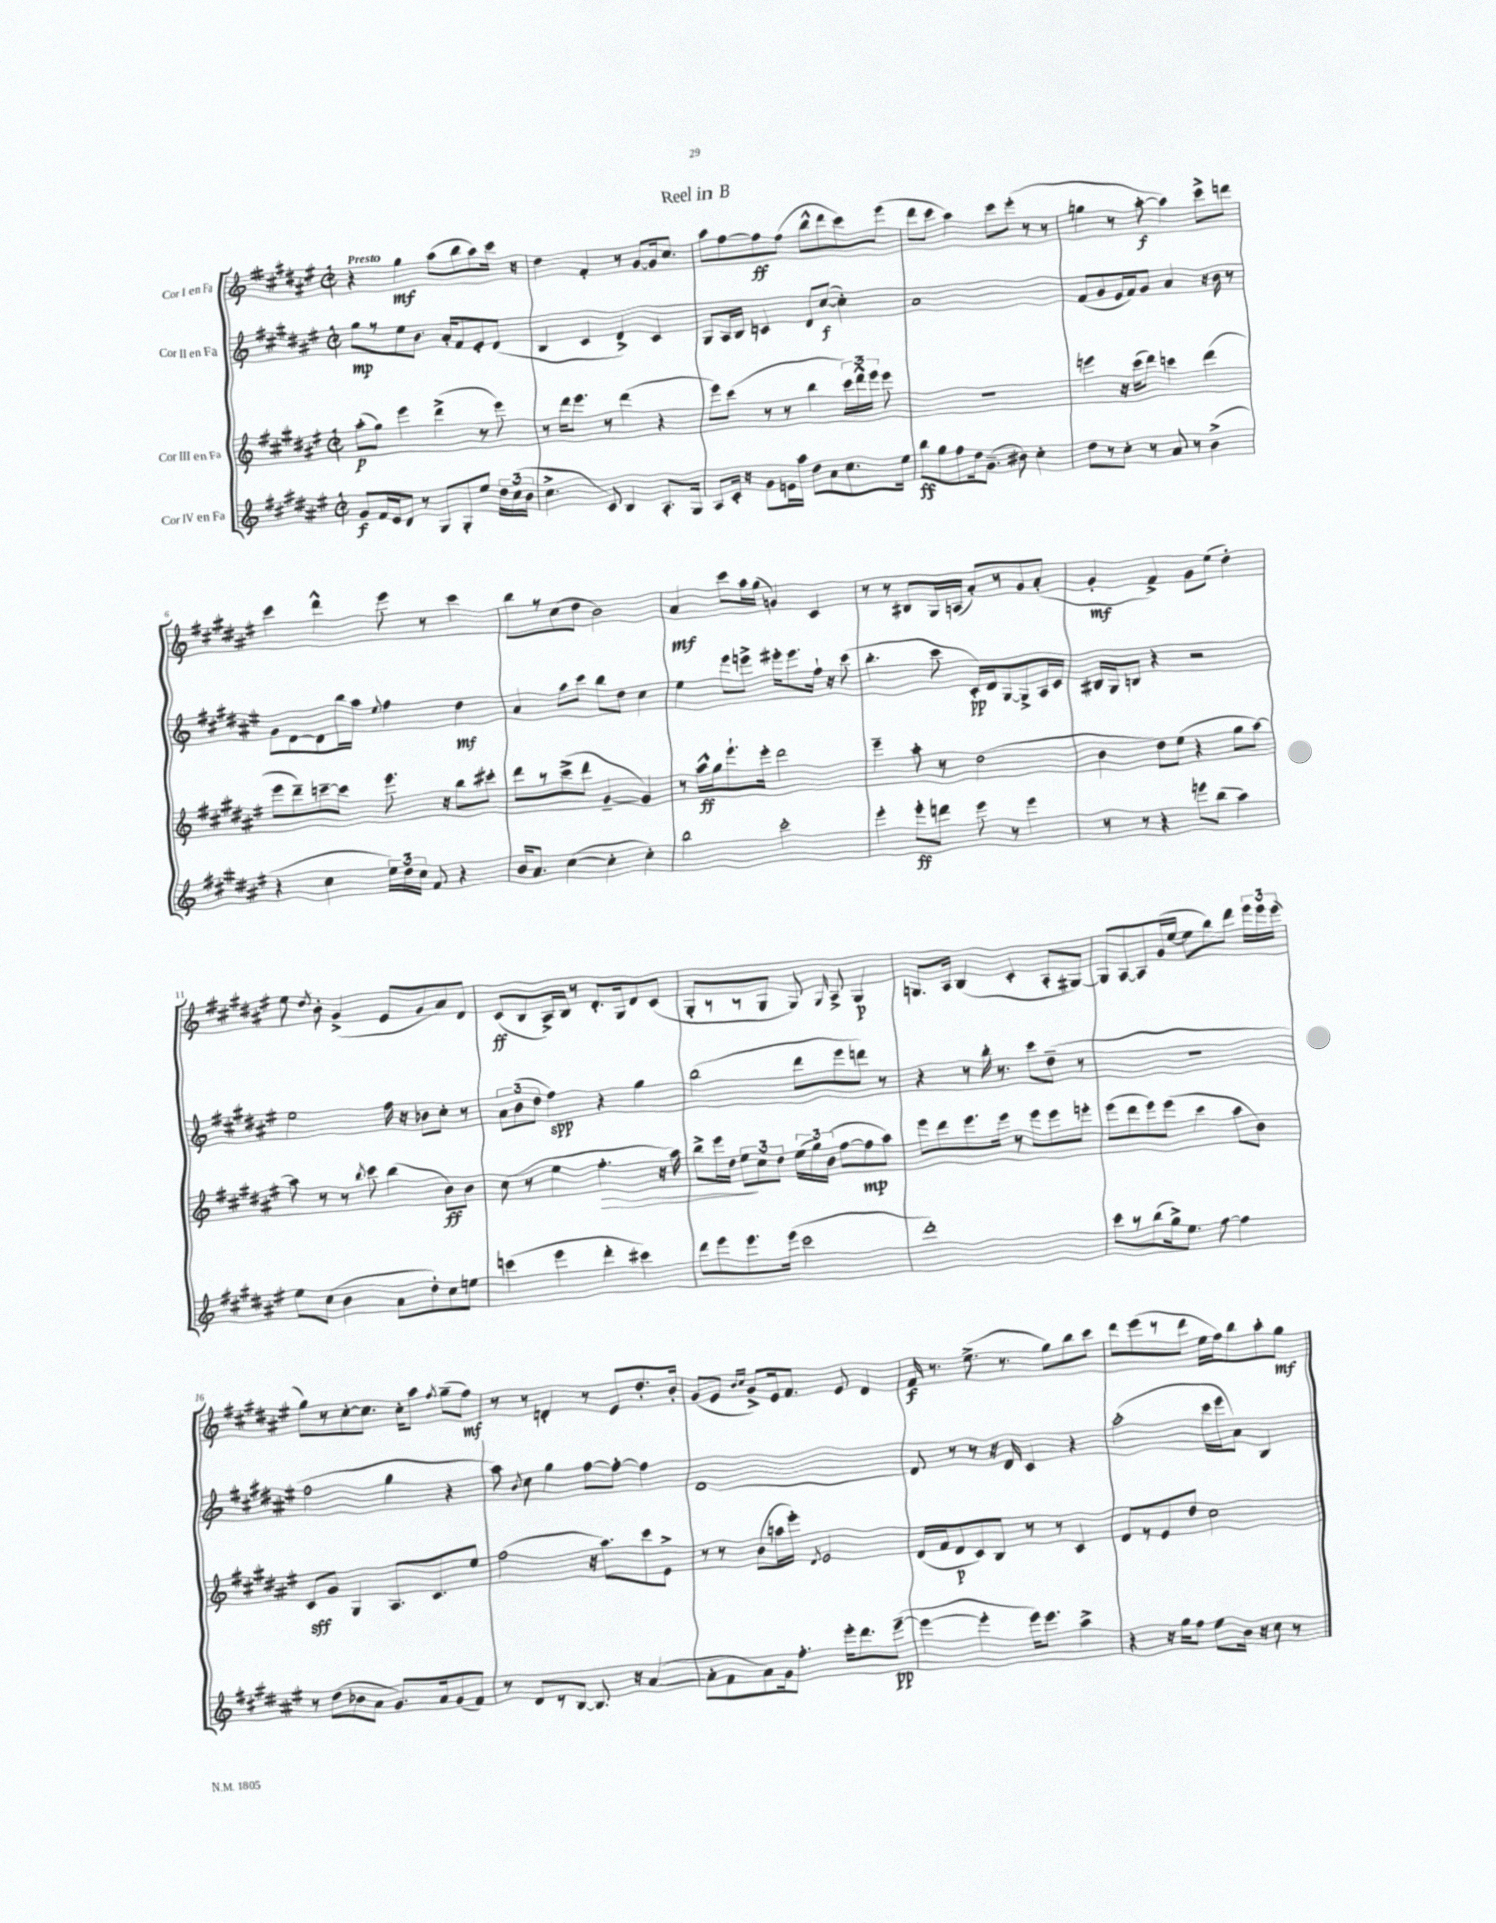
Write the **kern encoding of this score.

**kern	**dynam	**kern	**dynam	**kern	**dynam	**kern	**dynam
*part4	*part4	*part3	*part3	*part2	*part2	*part1	*part1
*staff4	*staff4	*staff3	*staff3	*staff2	*staff2	*staff1	*staff1
*I"Cor IV en Fa	*	*I"Cor III en Fa	*	*I"Cor II en Fa	*	*I"Cor I en Fa	*
*clefG2	*	*clefG2	*	*clefG2	*	*clefG2	*
*k[f#c#g#d#a#e#]	*	*k[f#c#g#d#a#e#]	*	*k[f#c#g#d#a#e#]	*	*k[f#c#g#d#a#e#]	*
*M2/2	*	*M2/2	*	*M2/2	*	*M2/2	*
*met(c|)	*	*met(c|)	*	*met(c|)	*	*met(c|)	*
=1	=1	=1	=1	=1	=1	=1	=1
!	!	!	!	!	!	!LO:TX:a:B:t=Presto	!
8g#/L	f	(8aa#'\L	p	8gg#\L	mp	4r	.
16f#/L	.	8gg#\J)	.	8r	.	.	.
16e#/J	.	.	.	.	.	.	.
8d#/J	.	4eee#\	.	8ee#\	.	4gg#\	mf
8r	.	.	.	8.b\J	.	.	.
8G#/L	.	(4ddd#^\	.	.	.	(8aa#\L	.
.	.	.	.	16a#'/KL	.	.	.
8G#'/	.	.	.	8f#/	.	8bb\	.
8ee#/J	.	8r	.	8e#'/	.	8aa#\)	.
24dd#\LL	.	8eee#\)	.	(8d#/J	.	16ccc#\Jk	.
(24cc#\	.	.	.	.	.	.	.
.	.	.	.	.	.	16r	.
24b\JJ	.	.	.	.	.	.	.
=2	=2	=2	=2	=2	=2	=2	=2
4.cc#^\	.	8r	.	4B/	.	4dd#\	.
.	.	16ddd#\KL	.	.	.	.	.
.	.	8.eee#\J	.	.	.	.	.
.	.	.	.	4c#/	.	4f#'/	.
8c#/)	.	8r	.	.	.	.	.
4B/	.	(4ddd#\	.	4d#^/)	.	8r	.
.	.	.	.	.	.	[8g#/L	.
8.A#'/L	.	4r	.	4c#/	.	16g#/k]	.
.	.	.	.	.	.	8.cc#/J	.
16G#/Jk	.	.	.	.	.	.	.
=3	=3	=3	=3	=3	=3	=3	=3
8A#/L	.	8eee#\L)	.	8G#/L	.	8aa#\L	.
16c#'/Jk	.	(8ccc#\J	.	16A#/L	.	[8ff#\	.
16r	.	.	.	16B/JJ	.	.	.
8g#\L	.	8r	.	4cn/	.	8ff#\]	ff
16en\L	.	8r	.	.	.	(8ff#\J	.
16aa#\JJ	.	.	.	.	.	.	.
8dd#\L	.	4bb\	.	8d#/L	.	8bb^^\L	.
8a#\	.	.	.	([8cc#/J	f	8ddd#\	.
8.cc#\	.	24ccc#\LL)	.	4cc#'\])	.	8ccc#\)	.
.	.	24ddd#^^\	.	.	.	.	.
.	.	24eee#\JJ	.	.	.	.	.
.	.	8eee#\	.	.	.	(8eee#\J	.
16ee#\Jk	.	.	.	.	.	.	.
=4	=4	=4	=4	=4	=4	=4	=4
8bb\L	ff	1r	.	1a#	.	8ddd#\L	.
8gg#\	.	.	.	.	.	8ccc#\J	.
8ff#\	.	.	.	.	.	4aa#\)	.
16dd#\k	.	.	.	.	.	.	.
(8.g#~\J	.	.	.	.	.	.	.
.	.	.	.	.	.	8ccc#\L	.
8b#X\)	.	.	.	.	.	(8eee#'\J	.
4cc#'\	.	.	.	.	.	8r	.
.	.	.	.	.	.	8r	.
=5	=5	=5	=5	=5	=5	=5	=5
8dd#\L	.	4eeen\	.	(8f#/L	.	4ggn\	.
8r	.	.	.	8g#/	.	.	.
8cc#'\J	.	16r	.	16e#/L	.	8r	.
.	.	(16ccc#\KL	.	16f#/J)	.	.	.
8r	.	8ddd#\J)	.	8g#/J	.	[8aa#'\	f
8a#/	.	4cccn\	.	4a#/	.	4aa#\])	.
8r	.	.	.	.	.	.	.
(4b^\	.	(4ddd#\	.	16r	.	8ccc#^\L	.
.	.	.	.	16b\	.	.	.
.	.	.	.	8r	.	8dddn\J	.
!!LO:LB:g=z
=6	=6	=6	=6	=6	=6	=6	=6
4r	.	8eee#\L	.	8g#\L	.	4ccc#\	.
.	.	8ddd#~\)	.	[8d#\	.	.	.
4cc#\	.	[8cccn~\	.	8d#\]	.	4ddd#^^\	.
.	.	8ccc\J]	.	16bb\L	.	.	.
.	.	.	.	16aa#\JJ	.	.	.
.	.	.	.	8qqee#/	.	.	.
24ee#\LL)	.	8.eee#\	.	4ff#\	.	8eee#\	.
24dd#\	.	.	.	.	.	.	.
24cc#\JJ	.	.	.	.	.	.	.
8f#/	.	.	.	.	.	8r	.
.	.	16r	.	.	.	.	.
4r	.	8bb\L	.	4dd#\	mf	4ccc#\	.
.	.	8ccc#X'\J	.	.	.	.	.
=7	=7	=7	=7	=7	=7	=7	=7
16b/KL	.	8ddd#\L	.	4a#/	.	8bb\L	.
8.a#/J	.	.	.	.	.	.	.
.	.	8r	.	.	.	8r	.
([4cc#\	.	(8ccc#^\	.	8aa#\L	.	(8cc#\	.
.	.	8ddd#\J	.	8ccc#\J	.	8dd#\J	.
4cc#'\]	.	[4g#~/	.	8bb\L	.	2b\)	.
.	.	.	.	8dd#\J	.	.	.
4cc#'\)	.	4g#/])	.	4cc#\	.	.	.
=8	=8	=8	=8	=8	=8	=8	=8
2bb\	.	8r	.	4ee#\	.	4a#/	mf
.	.	16aa#^^\LL	ff	.	.	.	.
.	.	16gg#\J	.	.	.	.	.
.	.	8.eee#`\	.	8eee#\L	.	8ccc#\L	.
.	.	.	.	8eeen^\J	.	16aa#\L	.
.	.	16eee#'\Jk	.	.	.	(16gg#\JJ	.
2ccc#'\	.	2ddd#\	.	16eee#X'\KL	.	4gn/)	.
.	.	.	.	8.eee#\	.	.	.
.	.	.	.	16ff#`\Jk	.	4c#/	.
.	.	.	.	16r	.	.	.
.	.	.	.	(8ccc#\	.	.	.
=9	=9	=9	=9	=9	=9	=9	=9
4eee#'\	.	4eee#~\	.	4.bb'\	.	8r	.
.	.	.	.	.	.	8r	.
8eee#'\L	ff	8aa#'\	.	.	.	8B#X/L	.
8dddn\J	.	8r	.	8ccc#\	.	16G#/L	.
.	.	.	.	.	.	(16An/JJ	.
8eee#\	.	(2dd#\	.	16c#'/LL)	pp	8a#'/L)	.
.	.	.	.	16d#/J	.	.	.
8r	.	.	.	[8G#/	.	8r	.
4eee#\	.	.	.	8G#^/]	.	8g#/	.
.	.	.	.	16A#/L	.	(8a#'/J	.
.	.	.	.	16c#/JJ	.	.	.
=10	=10	=10	=10	=10	=10	=10	=10
8r	.	4b\	.	16B#X/LL	.	4g#'/	mf
.	.	.	.	16G#/J	.	.	.
8r	.	.	.	8Bn/J	.	.	.
4r	.	8dd#\L)	.	4r	.	4f#^/)	.
.	.	(8ee#\J	.	.	.	.	.
8eeen\L	.	4r	.	2r	.	8g#\L	.
(8bb\J	.	.	.	.	.	(8ee#\J	.
4aa#\)	.	8gg#\L	.	.	.	4dd#'\)	.
.	.	[8aa#\J)	.	.	.	.	.
!!LO:LB:g=z
=11	=11	=11	=11	=11	=11	=11	=11
8ee#\L	.	8aa#\]	.	2ee#\	.	8ee#\	.
.	.	.	.	.	.	8qdd#/	.
(8cc#\J	.	8r	.	.	.	8b'\	.
4b\	.	8r	.	.	.	(4g#^/	.
.	.	8qbb/	.	.	.	.	.
.	.	8ccc#\	.	.	.	.	.
8a#\L	.	(4bb\	.	16ff#\	.	8e#/L	.
.	.	.	.	16r	.	.	.
8dd#'\)	.	.	.	8b-X\L	.	8g#/	.
8cc#\	.	8b\L)	ff	8cc#'\J	.	8a#/)	.
8een\J	.	8b\J	.	8r	.	8d#/J	.
=12	=12	=12	=12	=12	=12	=12	=12
(4cccn\	.	(8cc#\	.	12a#\L	.	(8c#/L	ff
.	.	.	.	(12b\	.	.	.
.	.	8r	.	.	.	8B/	.
.	.	.	.	12dd#\J	.	.	.
4eee#\	.	4ee#\	.	4ff#\)	spp	16A#^/L)	.
.	.	.	.	.	.	16B/JJ	.
.	.	.	.	.	.	8r	.
!	!	!	!LO:HP:b	!	!	!	!
4ddd#'\	.	4.ff#'\	>	4r	.	8.d#'/L	.
.	.	.	.	.	.	16G#/k	.
4ccc#X\)	.	.	.	4gg#\	.	8d#/	.
.	.	16r	.	.	.	(8c#/J	.
.	.	16aa#\)	.	.	.	.	.
=13	=13	=13	=13	=13	=13	=13	=13
8ddd#\L	.	8bb^\L	.	(2bb\	.	8G#'/L	.
8eee#\	.	16eee#\L	.	.	.	8r	.
.	.	16dd#\JJ	.	.	.	.	.
8.eee#\	.	12ee#\L	.	.	.	8r	.
.	.	12cc#\	]	.	.	.	.
.	.	.	.	.	.	8G#/J	.
.	.	12dd#\J	.	.	.	.	.
(16eee#\Jk	.	.	.	.	.	.	.
2ccc#\	.	(24ee#\LL	.	8ddd#\L	.	8G#/)	.
.	.	24gg#\)	.	.	.	.	.
.	.	(24b\JJ	.	.	.	.	.
.	.	.	.	.	.	16qqG#/	.
.	.	[8ff#\L	.	8eee#\	.	8A#^/	.
.	.	8ff#\]	mp	8dddn\J)	.	4G#/	p
.	.	8aa#\J)	.	8r	.	.	.
=14	=14	=14	=14	=14	=14	=14	=14
1ddd#')	.	8eee#\L	.	4r	.	8.Gn/L	.
.	.	8ddd#\	.	.	.	.	.
.	.	.	.	.	.	16A#/Jk	.
.	.	8.eee#\	.	8r	.	(4B/	.
.	.	.	.	16bb'\	.	.	.
.	.	16eee#\Jk	.	8.r	.	.	.
.	.	8r	.	.	.	4c#'/	.
.	.	8eee#\L	.	8ccc#\L	.	.	.
.	.	8eee#\	.	(8dd#~\J	.	8A#'/L	.
.	.	8eeen'\J	.	8r	.	[8G#X/J)	.
=15	=15	=15	=15	=15	=15	=15	=15
8ccc#\L	.	(8eee#\L	.	1r	.	8G#/L]	.
8r	.	8ddd#\	.	.	.	[8A#/	.
(8bb\	.	8eee#\)	.	.	.	8A#/]	.
16gg#^\k)	.	(8eee#\J	.	.	.	(16g#/L	.
8.ee#\J	.	.	.	.	.	[16ee#/JJ	.
.	.	4ccc#\	.	.	.	8ee#\L]	.
[8ff#\	.	.	.	.	.	8bb\)	.
4ff#\]	.	8aa#\L	.	.	.	8ddd#\J	.
.	.	8b\J)	.	.	.	24eee#\LL	.
.	.	.	.	.	.	24eee#\	.
.	.	.	.	.	.	(24eee#\JJ	.
!!LO:LB:g=z
=16	=16	=16	=16	=16	=16	=16	=16
8r	.	8c#/L	sff	2ff#\	.	8gg#\L)	.
(8dd#\L	.	8g#/J	.	.	.	8r	.
8b-X\	.	4G#/	.	.	.	[8cc#'\	.
8a#\J	.	.	.	.	.	8.cc#\J]	.
8.g#/L)	.	8.A#/L	.	4gg#\	.	.	.
.	.	.	.	.	.	16cc#'\KL	.
.	.	.	.	.	.	8aa#\J	.
16a#/k	.	8.c#/	.	.	.	.	.
.	.	.	.	.	.	8qff#/	.
(8g#/	.	.	.	4r	.	(8gg#~\L	.
8f#/J)	.	8ee#/J	.	.	.	8ff#\J)	mf
=17	=17	=17	=17	=17	=17	=17	=17
8r	.	(2ff#\	.	8aa#\)	.	8r	.
.	.	.	.	8qb/	.	.	.
8d#/L	.	.	.	8cc#\	.	8r	.
8r	.	.	.	4gg#\	.	4dn'/	.
[8B/J	.	.	.	.	.	.	.
8.B/]	.	16r	.	[8ff#\L	.	8r	.
.	.	8.aa#\L)	.	.	.	.	.
.	.	.	.	8ff#'\J_	.	8e#/L	.
16r	.	.	.	.	.	.	.
([4a#/	.	8ccc#\	.	4ff#\]	.	8.dd#'/	.
.	.	8e#^\J	.	.	.	.	.
.	.	.	.	.	.	16b'/Jk	.
=18	=18	=18	=18	=18	=18	=18	=18
8a#'\L]	.	8r	.	[1d#	.	(8g#/L	.
8f#\	.	8r	.	.	.	8e#/J	.
.	.	.	.	.	.	16qqb/LL	.
.	.	.	.	.	.	16qqcc#/JJ	.
8a#\)	.	(8b\L	.	.	.	8g#^/L)	.
16g#\k	.	16aan\L	.	.	.	16e#/k	.
8.ff#'\J	.	16eee#'\JJ)	.	.	.	8.f#/J	.
.	.	8qd#/	.	.	.	.	.
.	.	2e#/	.	.	.	.	.
16eee#'\KL	.	.	.	.	.	8e#/	.
8.ddd#\	.	.	.	.	.	.	.
.	.	.	.	.	.	4d#/	.
([8eee#~\J	pp	.	.	.	.	.	.
=19	=19	=19	=19	=19	=19	=19	=19
4eee#\_	.	(16d#/LL	.	8d#/]	.	16f#/	f
.	.	16f#/J	.	.	.	8.r	.
.	.	8d#/	p	8r	.	.	.
4eee#'\]	.	8c#/)	.	8r	.	(8.ee#^\	.
.	.	8B/J	.	16r	.	.	.
.	.	.	.	16d#/	.	8.r	.
16eee#\KL)	.	8r	.	4c#/	.	.	.
8.eee#\J	.	.	.	.	.	.	.
.	.	8r	.	.	.	8gg#\L)	.
4aa#^\	.	4c#/	.	4r	.	8bb\	.
.	.	.	.	.	.	8ccc#\J	.
=20	=20	=20	=20	=20	=20	=20	=20
4r	.	8d#/L	.	(2aa#'\	.	8ddd#\L	.
.	.	8r	.	.	.	(8eee#\	.
16r	.	8e#/	.	.	.	8r	.
16gg#\KL	.	.	.	.	.	.	.
8ff#\J	.	8dd#/J	.	.	.	8ddd#\J	.
8ee#\L	.	2cc#\	.	16ccc#\LL	.	16ee#\LL	.
.	.	.	.	16eee#\J	.	16ff#\J)	.
16b\Jk	.	.	.	8a#\J)	.	8bb\	.
16r	.	.	.	.	.	.	.
8cc#\	.	.	.	4B/	.	8aa#'\	.
8r	.	.	.	.	.	8gg#\J	mf
==	==	==	==	==	==	==	==
*-	*-	*-	*-	*-	*-	*-	*-
